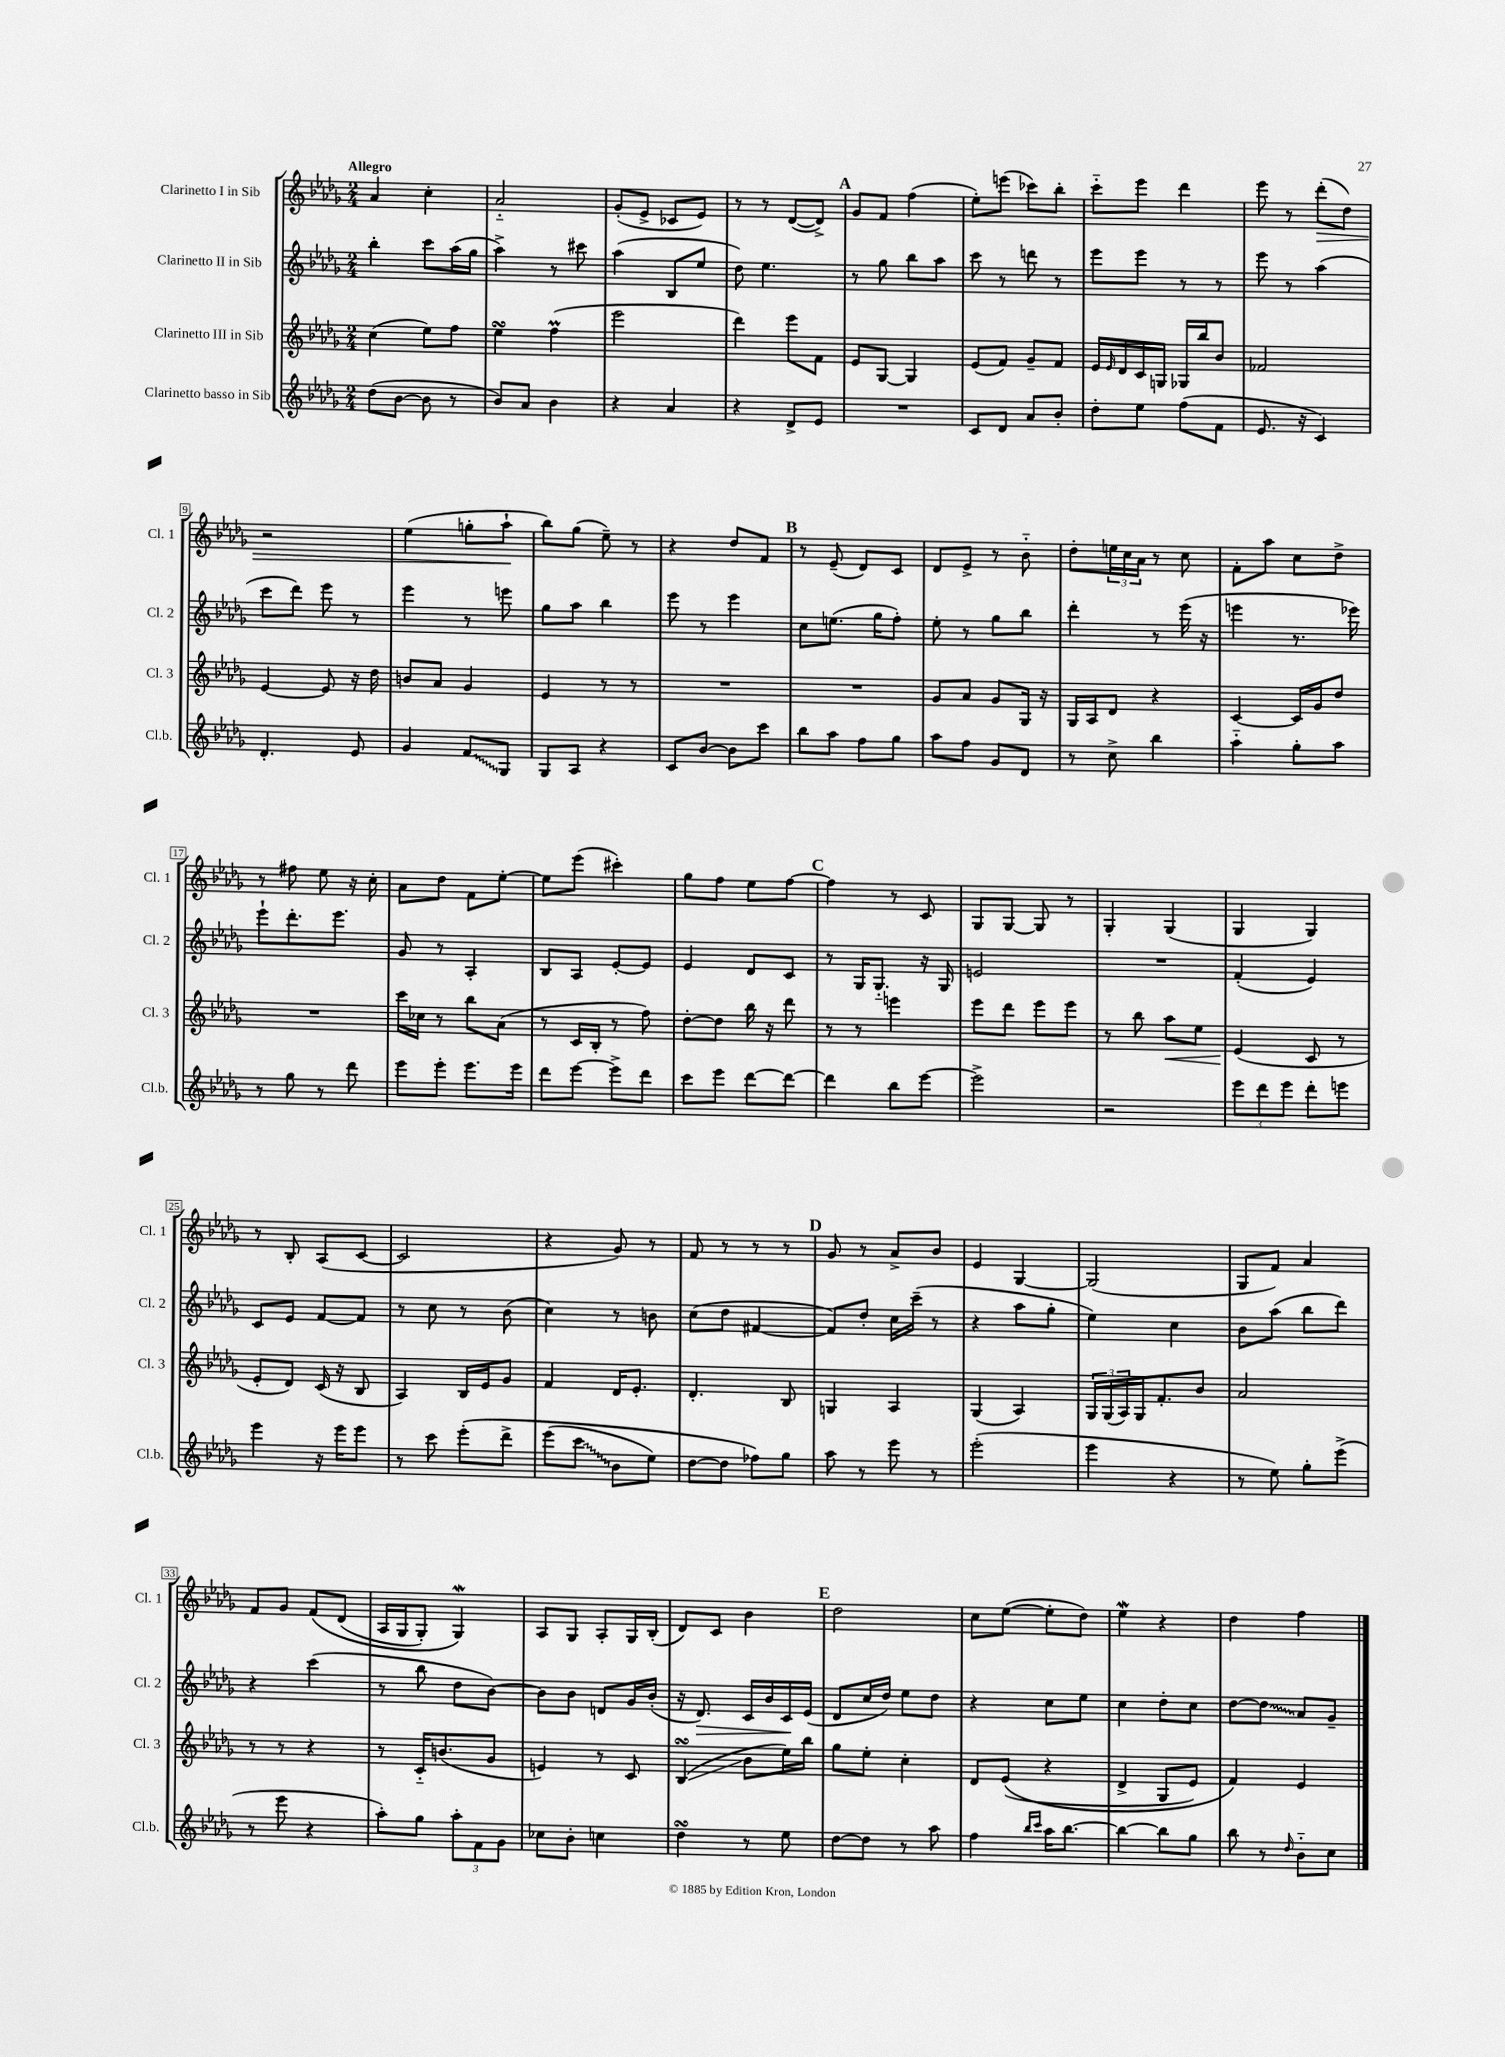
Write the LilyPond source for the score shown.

<<
\new StaffGroup <<
\new Staff = "s0" \with { instrumentName = "Clarinetto I in Sib" shortInstrumentName = "Cl. 1" } {
    \clef treble \key des \major \numericTimeSignature \time 2/4 \tempo "Allegro"
    aes'4 c''4-. |
    aes'2-_ |
    ges'8-.( ees'8-> ces'8 ees'8) |
    r8 r8 des'8~( des'8->) |
    \mark \markup { \bold "A" } ges'8 f'8 f''4( |
    ees''8-.) e'''8( ces'''8) bes''8-. |
    c'''8-_ ees'''8 des'''4 |
    ees'''8 r8 des'''8-.\>( des''8) |
    r2 |
    ees''4( g''8-. aes''8-!\! |
    bes''8) ges''8( ees''8--) r8 |
    r4 des''8 f'8 |
    \mark \markup { \bold "B" } r8 ees'8--( des'8) c'8 |
    des'8 ees'8-> r8 bes'8-_ |
    des''8-. \tuplet 3/2 { e''16 c''16 aes'16 } r8 c''8 |
    f'8-. aes''8 c''8 des''8-> |
    r8 fis''8 ees''8 r16 c''16-. |
    aes'8 des''8 f'8 ees''8~-. |
    ees''8 ees'''8( cis'''4-.) |
    ges''8 f''8 ees''8 f''8~ |
    \mark \markup { \bold "C" } f''4 r8 c'8 |
    ges8 ges8~ ges8 r8 |
    ges4-. ges4( |
    ges4 ges4) |
    r8 bes8-. aes8( c'8~ |
    c'2 |
    r4 ges'8) r8 |
    f'8 r8 r8 r8 |
    \mark \markup { \bold "D" } ges'8 r8 aes'8-> bes'8 |
    ees'4 ges4~ |
    ges2( |
    ges8 f'8) aes'4 |
    f'8 ges'8 f'8\( des'8( |
    aes16 ges16 ges8-.) ges4\mordent\) |
    aes8 ges8 aes8-. ges16 bes16-.( |
    des'8) c'8 bes'4 |
    \mark \markup { \bold "E" } des''2 |
    c''8 ees''8~( ees''8-. des''8) |
    ees''4\mordent r4 |
    des''4 f''4 \bar "|." |
}
\new Staff = "s1" \with { instrumentName = "Clarinetto II in Sib" shortInstrumentName = "Cl. 2" } {
    \clef treble \key des \major \numericTimeSignature \time 2/4
    bes''4-. c'''8 aes''16( ges''16 |
    aes''4->) r8 cis'''8 |
    aes''4( bes8 ees''8 |
    des''8) ees''4. |
    \mark \markup { \bold "A" } r8 ges''8 bes''8 aes''8 |
    c'''8 r8 d'''8 r8 |
    ees'''8 ees'''8 r8 r8 |
    ees'''8 r8 aes''4( |
    c'''8 des'''8) ees'''8 r8 |
    ees'''4 r8 e'''8 |
    ges''8 aes''8 bes''4 |
    ees'''8 r8 ees'''4 |
    \mark \markup { \bold "B" } c''8 e''8.( ges''16 f''8-.) |
    ees''8-. r8 ges''8 bes''8 |
    des'''4-. r8 ees'''16( r16 |
    e'''4 r8. ees'''16) |
    ees'''8-! des'''8.-. ees'''8. |
    ges'8 r8 aes4-. |
    bes8 aes8 ees'8~-. ees'8 |
    ees'4 des'8 c'8 |
    \mark \markup { \bold "C" } r8 ges16 ges8.-_ r16 ges16 |
    e'2 |
    R2 |
    f'4-.( ees'4) |
    c'8 ees'8 f'8~ f'8 |
    r8 c''8 r8 bes'8( |
    c''4) r8 b'8 |
    c''8( des''8 fis'4~ |
    \mark \markup { \bold "D" } fis'8) des''8-. c''16 c'''16--( r8 |
    r4 aes''8 ges''8-. |
    ees''4) c''4 |
    bes'8 aes''8( bes''8 des'''8) |
    r4 c'''4( |
    r8 bes''8 des''8 bes'8~) |
    bes'8 bes'8 d'8 ges'16 bes'16-.( |
    r16 des'8.\>) c'16 bes'16 c'16\! ees'16( |
    \mark \markup { \bold "E" } des'8 c''16 des''16) ees''8 des''8 |
    r4 c''8 ees''8 |
    c''4 des''8-. c''8 |
    des''8~ \once \override Glissando.style = #'zigzag des''8\glissando aes'8 ges'8-- \bar "|." |
}
\new Staff = "s2" \with { instrumentName = "Clarinetto III in Sib" shortInstrumentName = "Cl. 3" } {
    \clef treble \key des \major \numericTimeSignature \time 2/4
    c''4( ees''8) f''8 |
    ees''4\turn f''4\prall( |
    ees'''2 |
    des'''4) ees'''8 f'8 |
    \mark \markup { \bold "A" } ees'8 ges8~ ges4 |
    ees'8( f'8) ges'8-- f'8 |
    ees'16 \grace { ees'16 } des'16 c'16 g16 ges16 bes''16 bes'8 |
    fes'2 |
    ees'4~ ees'8 r16 des''16 |
    b'8 aes'8 ges'4 |
    ees'4 r8 r8 |
    R2 |
    \mark \markup { \bold "B" } R2 |
    ges'8 aes'8 ges'8 ges16 r16 |
    ges16 aes16 des'8 r4 |
    c'4~ c'16 ges'16 des''8 |
    R2 |
    c'''16 ces''16 r8 bes''8 aes'8( |
    r8 c'16 bes16-. r8 f''8) |
    des''8~-. des''8 bes''16 r16 des'''8 |
    \mark \markup { \bold "C" } r8 r8 e'''4 |
    ees'''8 des'''8 ees'''8 ees'''8 |
    r8 bes''8 aes''8\< ees''8 |
    ees'4\!( c'8 r8 |
    ees'8-. des'8) c'16( r16 bes8 |
    aes4) bes16 ees'16 ges'8 |
    f'4 des'16 ees'8.-. |
    des'4.-. bes8 |
    \mark \markup { \bold "D" } g4 aes4 |
    ges4( aes4) |
    \tuplet 3/2 { ges16 ges16( aes16) } ges16 f'8.-. bes'8 |
    aes'2 |
    r8 r8 r4 |
    r8 c'16-_ b'8.( ges'8 |
    e'4) r8 c'8 |
    bes4\turn\glissando( bes'8 ees''16) bes''16 |
    \mark \markup { \bold "E" } ges''8 ees''8-. c''4-. |
    des'8 ees'8(\( r4 |
    des'4-> ges8 ees'8) |
    f'4\) ees'4 \bar "|." |
}
\new Staff = "s3" \with { instrumentName = "Clarinetto basso in Sib" shortInstrumentName = "Cl.b." } {
    \clef treble \key des \major \numericTimeSignature \time 2/4
    des''8( bes'8~ bes'8 r8 |
    bes'8) aes'8 bes'4 |
    r4 aes'4 |
    r4 des'8-> ees'8 |
    \mark \markup { \bold "A" } R2 |
    c'8 des'8 aes'8 bes'8-. |
    des''8-. ees''8 f''8( f'8 |
    ees'8. r16 c'4) |
    des'4.-. ees'8 |
    ges'4 \once \override Glissando.style = #'zigzag f'8\glissando ges8 |
    ges8 aes8 r4 |
    c'8 bes'8~ bes'8 c'''8 |
    \mark \markup { \bold "B" } bes''8 aes''8 f''8 ges''8 |
    aes''8 f''8 ges'8 des'8 |
    r8 c''8-> bes''4 |
    aes''4-_ ges''8-. aes''8 |
    r8 ges''8 r8 des'''8 |
    ees'''8 ees'''8-. ees'''8. ees'''16 |
    des'''8 ees'''8~ ees'''8-> des'''8 |
    c'''8 ees'''8 des'''8~ des'''8~ |
    \mark \markup { \bold "C" } des'''4 bes''8 ees'''8~ |
    ees'''2-> |
    r2 |
    \tuplet 3/2 { ees'''8 des'''8 ees'''8 } des'''8-. e'''8 |
    ees'''4 r16 ees'''16 ees'''8 |
    r8 c'''8 ees'''8-.\( des'''8-> |
    ees'''8( \once \override Glissando.style = #'zigzag c'''8\glissando bes'8 ees''8) |
    des''8~ des''8 fes''8\) ges''8 |
    \mark \markup { \bold "D" } aes''8 r8 ees'''8 r8 |
    ees'''2-.( |
    ees'''4 r4 |
    r8 ees''8) ges''8-. ees'''8->( |
    r8 ees'''8 r4 |
    aes''8-.) ges''8 \tuplet 3/2 { aes''8-. f'8 ges'8 } |
    ces''8 bes'8-. c''4 |
    des''4\turn r8 ees''8 |
    \mark \markup { \bold "E" } des''8~ des''8 r8 aes''8 |
    f''4 \grace { bes''16 c'''16 } aes''16 bes''8.~ |
    bes''4~ bes''8 ges''8 |
    bes''8 r8 \grace { des''16 } bes'8-_ c''8 \bar "|." |
}
>>
>>
\layout { \context { \Score \override BarNumber.stencil = #(make-stencil-boxer 0.1 0.3 ly:text-interface::print) } }
